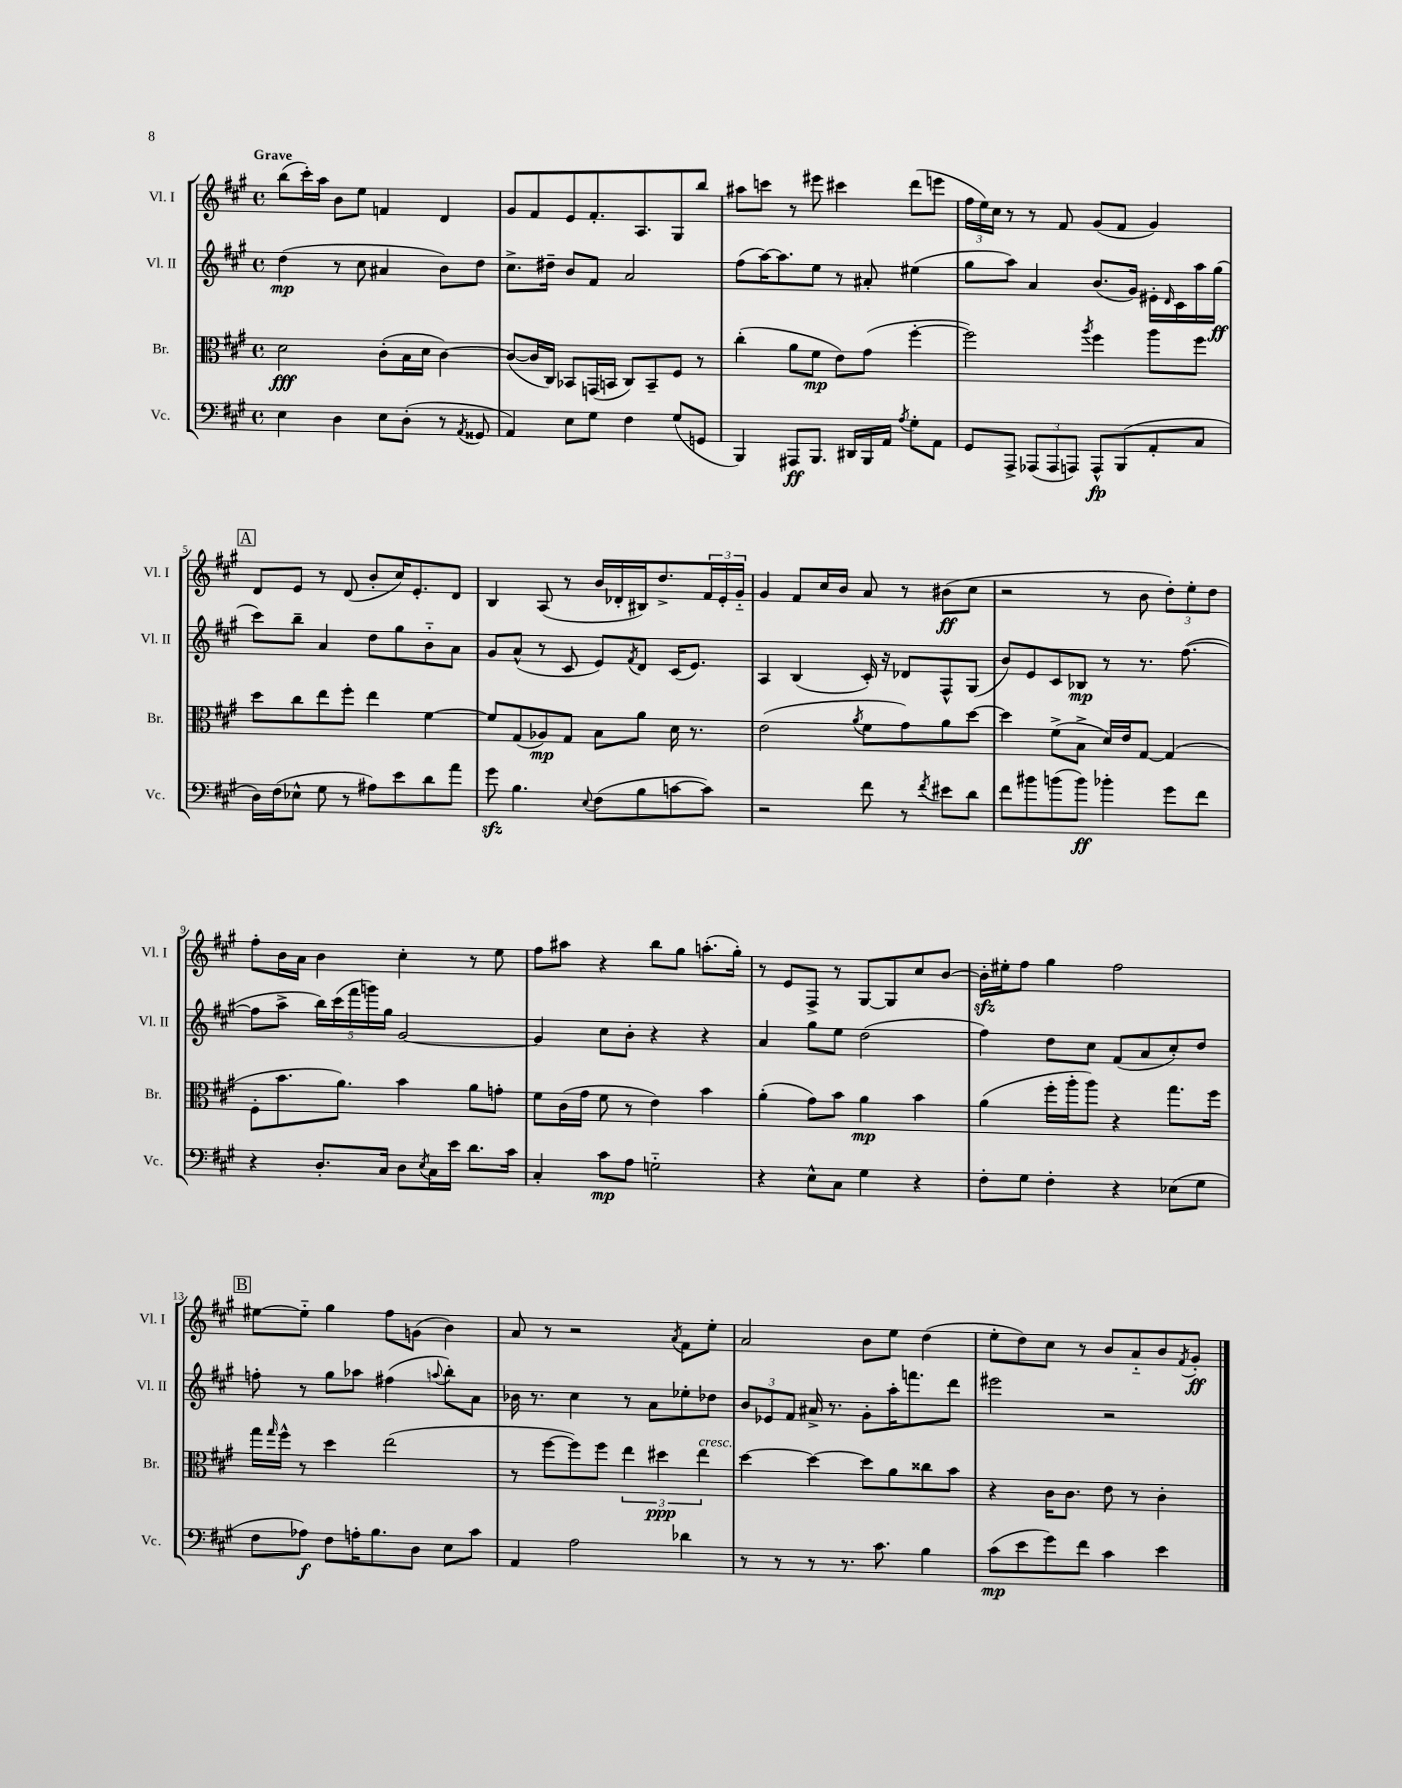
<<
\new StaffGroup <<
\new Staff = "s0" \with { instrumentName = "Vl. I" shortInstrumentName = "Vl. I" } {
    \clef treble \key a \major \defaultTimeSignature \time 4/4 \tempo "Grave"
    b''8( cis'''16-.) a''16 b'8 e''8 f'4 d'4 |
    gis'8 fis'8 e'8 fis'8.-. a8. gis8 b''8 |
    ais''8 c'''8 r8 eis'''8 cis'''4 d'''8( e'''8 |
    \tuplet 3/2 { fis''16 e''16) cis''16 } r8 r8 fis'8 gis'8( fis'8 gis'4) |
    \mark \markup { \box "A" } d'8 e'8 r8 d'8( b'8-. cis''16) e'8.-. d'8 |
    b4 a8( r8 b'16 des'16-. bis16) d''8.-> \tuplet 3/2 { fis'16 e'16-. gis'16-_ } |
    gis'4 fis'8 cis''16 b'16 a'8 r8 bis'8\ff( cis''8 |
    r2 r8 b'8 \tuplet 3/2 { d''8-.) e''8-. d''8 } |
    fis''8-. b'16 a'16 b'4 cis''4-. r8 e''8 |
    fis''8 ais''8 r4 b''8 gis''8 a''8.-.( gis''16-.) |
    r8 e'8 fis8-> r8 gis8~ gis8 cis''8 b'8~ |
    b'16-.\sfz eis''16-. fis''8 gis''4 fis''2 |
    \mark \markup { \box "B" } eis''8~ eis''8-_ gis''4 fis''8 g'8( b'4) |
    a'8 r8 r2 \acciaccatura { a'8 } fis'8 e''8-. |
    a'2 b'8 e''8 d''4( |
    e''8-. d''8) cis''8 r8 b'8 a'8-_ b'8 \acciaccatura { fis'8 } gis'8-.\ff \bar "|." |
}
\new Staff = "s1" \with { instrumentName = "Vl. II" shortInstrumentName = "Vl. II" } {
    \clef treble \key a \major \defaultTimeSignature \time 4/4
    d''4\mp( r8 cis''8 ais'4 b'8) d''8 |
    cis''8.-> dis''16-- b'8 fis'8 a'2 |
    fis''8( a''16~) a''8. e''8 r8 ais'8-. eis''4( |
    gis''8 a''8) a'4 b'8.( gis'16) eis'16-. \grace { d'16 } cis'16 a''16 gis''16\ff( |
    \mark \markup { \box "A" } cis'''8) b''8-- a'4 d''8 gis''8 b'8-_ a'8 |
    gis'8 a'8-^( r8 cis'8 e'8) \acciaccatura { fis'8 } d'8 cis'16( e'8.) |
    a4 b4( cis'16-.) r16 des'8 fis8-^ gis8( |
    b'8) e'8 cis'8 bes8\mp r8 r8. fis''8.~( |
    fis''8 a''8-> \tuplet 5/4 { b''16) cis'''16( fis'''16 g'''16) gis''16 } gis'2~ |
    gis'4 cis''8 b'8-. r4 r4 |
    a'4 gis''8 e''8 d''2( |
    fis''4) d''8 cis''8 fis'8( a'8 cis''8-.) d''8 |
    \mark \markup { \box "B" } f''8-. r8 gis''8 aes''8 fis''4( \appoggiatura { a''8 } b''8-.) a'8 |
    bes'16 r8. cis''4 r8 a'8 ees''8-. des''8 |
    \tuplet 3/2 { b'8 ees'8 fis'8 } ais'16-> r8. gis'8-. a''16-. f'''8. d'''8 |
    eis'''2 r2 \bar "|." |
}
\new Staff = "s2" \with { instrumentName = "Br." shortInstrumentName = "Br." } {
    \clef alto \key a \major \defaultTimeSignature \time 4/4
    d'2\fff cis'8-.( b16 d'16 cis'4~) |
    cis'8~( cis'16 cis16) bes,8 g,16( b,16 cis8) b,8-- fis8 r8 |
    cis''4-.( a'8 fis'8\mp e'8) gis'8( fis''4~-. |
    fis''2) \acciaccatura { a''8 } fis''4 a''8 fis''8 |
    \mark \markup { \box "A" } d''8 cis''8 e''8 fis''8-. e''4 fis'4~ |
    fis'8 gis8( aes8\mp) gis8 b8 a'8 d'16 r8. |
    e'2( \acciaccatura { a'8 } fis'8 gis'8) a'8 d''8~ |
    d''4 fis'8->( b8-> d'16) e'16 gis8~ gis4( |
    fis8-. b'8. a'8.) b'4 a'8 g'8-. |
    fis'8 cis'16( gis'16 fis'8 r8 e'4) b'4 |
    a'4-.( gis'8) b'8 a'4\mp b'4 |
    a'4( fis''16-. a''16-. a''8) r4 gis''8. fis''16 |
    \mark \markup { \box "B" } gis''16 \grace { gis''16 } fis''16-^ r8 d''4 e''2( |
    r8 fis''8~ fis''8) fis''8 \tuplet 3/2 { e''4 dis''4\ppp e''4^\markup { \italic "cresc." } } |
    d''4~ d''4~ d''8 a'8 cisis''8 b'8 |
    r4 cis'16 cis'8. e'8 r8 cis'4-. \bar "|." |
}
\new Staff = "s3" \with { instrumentName = "Vc." shortInstrumentName = "Vc." } {
    \clef bass \key a \major \defaultTimeSignature \time 4/4
    e4 d4 e8 d8-.( r8 \acciaccatura { a,8 } gisis,8 |
    a,4) e8 gis8 fis4 gis8( g,8 |
    b,,4) ais,,8\ff b,,8. dis,16 b,,16 a,16 \acciaccatura { a8 } gis8-. a,8 |
    gis,8 a,,8-> \tuplet 3/2 { aes,,8( aes,,8 a,,8) } a,,8-^\fp b,,8( a,8-. cis8 |
    \mark \markup { \box "A" } d16) fis16( ees8-^ gis8 r8 ais8) e'8 d'8 a'8 |
    gis'8\sfz b4. \appoggiatura { e8 } fis8( b8 c'8~ c'8) |
    r2 fis'8 r8 \acciaccatura { fis'8 } eis'8 d'8 |
    fis'8 bis'8 b'8( b'8\ff) bes'4-. gis'8 fis'8 |
    r4 d8.-. cis16 d8 \acciaccatura { e8 } cis16 e'16 d'8. cis'16 |
    cis4-. cis'8\mp a8 g2-_ |
    r4 e8-^ cis8 gis4 r4 |
    fis8-. gis8 fis4-. r4 ees8( gis8 |
    \mark \markup { \box "B" } fis8 aes8\f) fis8 a16-. b8. d8 e8 cis'8 |
    a,4 a2 des'4 |
    r8 r8 r8 r8. cis'8. b4 |
    cis'8\mp( e'8 gis'8) fis'8 cis'4 e'4 \bar "|." |
}
>>
>>
